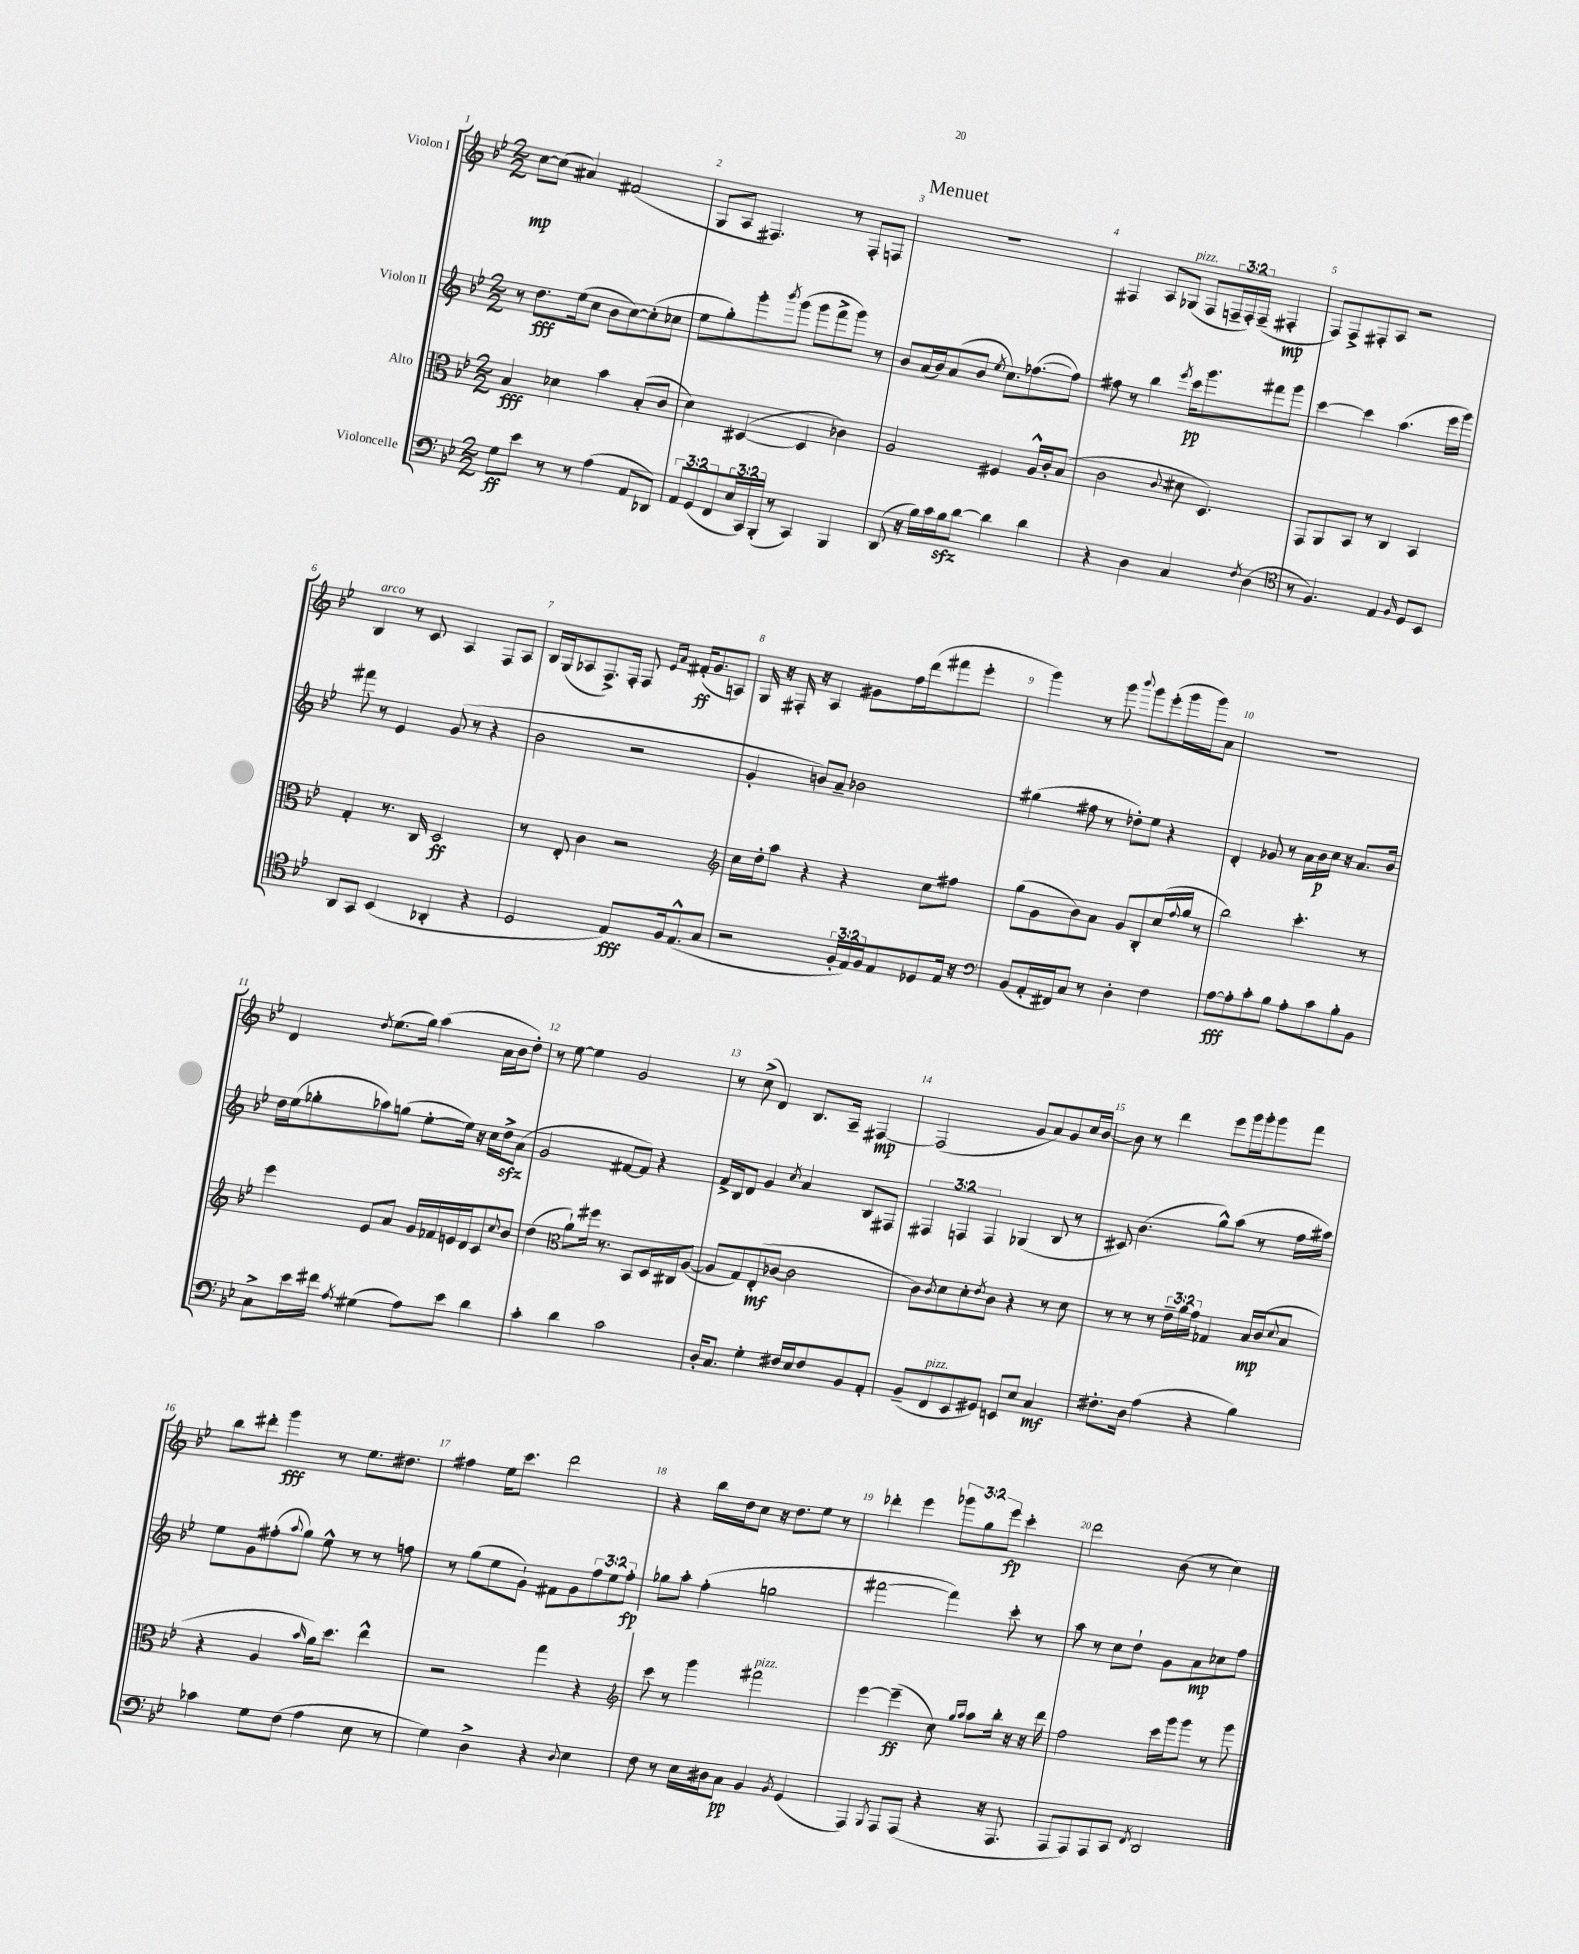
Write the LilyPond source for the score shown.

\header { title = "Menuet" }
<<
\new StaffGroup <<
\new Staff = "s0" \with { instrumentName = "Violon I" } {
    \clef treble \key bes \major \numericTimeSignature \time 2/2 \override Staff.TupletNumber.text = #tuplet-number::calc-fraction-text
    c''8~\mp c''8( ais'4) fis'2( |
    g8 a8 fis4.) r8 fis8-. f8 |
    R1 |
    fis4 a8 ges8^\markup { \italic "pizz." }( fis8 \tuplet 3/2 { f16-- f16-.) f16--( } fis4-.\mp |
    f8) f8-> fis8-. a8 r2 |
    bes4^\markup { \italic "arco" } r8 c'8 a4 f8 a8 |
    bes16 g16( aes8 f8.->) f16-. f8 \grace { ees'16 a'16 } fis'16-.\ff( g'8. a8) |
    g16 r16 fis16-. r16 a4 gis'8 f''16 d'''16( fis'''8 ees'''8-. |
    g'''4) r8 g'''8 \appoggiatura { bes'''8 } g'''8 ees'''8-.( g'''16 g'''16) a'8 |
    R1 |
    d'4 \acciaccatura { d''8 } ees''8.( g''16) a''4( a'16 bes'16 d''8-.) |
    r8 ees''8~ ees''4 g'2 |
    r8 c''8->( d'4) bes8. a16-- fis4~\mp |
    fis2( g'8 a'8) g'8 c''16 bes'16~ |
    bes'8 r8 d'''4 ees'''8 g'''16 g'''16-. g'''8 f'''8 |
    bes''8 dis'''8-. g'''4\fff r8 ees''8. dis''8. |
    fis''4 ees''16 c'''8. d'''2 |
    r4 bes''16 d''16 c''8 r16 d''8. ees''8 r8 |
    des'''4-. ees'''4 \tuplet 3/2 { ges'''8 g''8 ees'''8\fp } c'''4-. |
    d'''2 bes'8( r8 c''4) \bar "|." |
}
\new Staff = "s1" \with { instrumentName = "Violon II" } {
    \clef treble \key bes \major \numericTimeSignature \time 2/2 \override Staff.TupletNumber.text = #tuplet-number::calc-fraction-text
    r8 d''8.\fff ees''16( c''8 bes'8 c''8~) c''8-.( ces''8 |
    ees''8 g''8-.) g'''8-. \acciaccatura { bes'''8 } g'''8( g'''8 f'''8-> g'''8) r8 |
    bes'8 a'16( bes'16) a'8( bes'8 \acciaccatura { ees''8 } c''8.) fes''8.~( fes''8) |
    fis''8 r8 bes''4 \acciaccatura { ees'''8 } c'''16\pp g'''8. fis'''8 g'''8 |
    c'''4~ c'''4 a''4.( ees'''16 g'''16) |
    fis'''8 r8 ees'4 g'8( r8 r4 |
    bes'2 r2 |
    g'4-. b'8) a'8-- bes'2 |
    gis''4( fis''8 r8 des''8-.) ees''8 r4 |
    d'4-. ges'8 r8 a'16 bes'16\p c''16 r16 a'8. bes'16 |
    d''16 ees''16( ges''8-. aes''8) g''8( ees''8~-. ees''16) r16 c''16 d''16->\sfz a'8( |
    g'2 fis'8~ fis'8) r4 |
    f'16-> bes16 d'8 g'4 \acciaccatura { c''8 } a'4 bes8 fis8 |
    \tuplet 3/2 { fis4 f4 f4 } ges4( bes8 r8 |
    cis'8) bes'4.( g''8-^) a''8( r8 f''16 ais''16) |
    ees''8 g'8 fis''8-.( \appoggiatura { a''8 } g''8) ees''8-^ r8 r8 f''8 |
    r8 g''8( ees''8 g'8-!) fis'8 g'8 \tuplet 3/2 { f''8 ees''8 f''8-.\fp } |
    ges''8 a''8-. f''4-.( g''2 |
    fis'''2~ fis'''4) c'''8-. r8 |
    a''8 r8 c''8 d''8-! g'8 a'8\mp ces''8 f''8 \bar "|." |
}
\new Staff = "s2" \with { instrumentName = "Alto" } {
    \clef alto \key bes \major \numericTimeSignature \time 2/2 \override Staff.TupletNumber.text = #tuplet-number::calc-fraction-text
    bes4\fff des'4 bes'4 bes8-.( c'8 |
    d'4) dis4~( dis4 ces'4) |
    a2 fis4 a16-^ c'16-. bes8( |
    c'2 \appoggiatura { c'8 } dis'8 d4.) |
    g,8 a,8 bes,8 r8 c4 bes,4 |
    g4-. r8. c16 d2\ff |
    r8 ees8-. c'4 r2 |
    \clef treble c''16 d''16-. a''8 r4 r4 c''8 fis''8 |
    g''8( g'8 bes'8) a'8 g'8 bes8-. c''16( \appoggiatura { f''8 } g''16 r8 |
    bes''2) c'''4.-. r8 |
    ees'''4 ees'8 a'8 g'16 fes'16 e'16 d'16 c'8 \appoggiatura { c''8 } bes'8 |
    d''4( \clef alto a'8-!) fis''16 r8. bes,8 d16 cis16 a8~( |
    a8 g8) ees8-.\mf( ces'8~ ces'2 |
    c'8) \acciaccatura { c'8 } d'8 d'8-. \acciaccatura { ees'8 } c'8 r4 r8 d'8 |
    r8 r8 r8 \tuplet 3/2 { ees'16-- a'16 g'16 } ges4 bes16\mp c'16( \appoggiatura { d'8 } bes8 |
    r4 a4 \grace { bes'16 } a'16) d''8. ees''4-^ |
    r2 g''4 r4 |
    \clef treble c'''8 r8 g'''4 fis'''2^\markup { \italic "pizz." } |
    ees'''4~ ees'''4--\ff( c''8) \grace { g''16 a''16 } a''8 bes''16-. r16 r16 d'''16 |
    f''2 c'''16 g'''16 g'''8 r8 g'''8 \bar "|." |
}
\new Staff = "s3" \with { instrumentName = "Violoncelle" } {
    \clef bass \key bes \major \numericTimeSignature \time 2/2 \override Staff.TupletNumber.text = #tuplet-number::calc-fraction-text
    g8\ff ees'8 r8 r8 a4( a,8 des,8) |
    \tuplet 3/2 { a,8 g,8( f,8 } \tuplet 3/2 { ees16 c,16) bes,,16-.( } r8 c,4) bes,,4 |
    d,8( r16 bes16) c'16 bes16\sfz d'8~ d'4 d'4 |
    r4 d4 c4 \acciaccatura { f8 } d4( |
    \clef tenor r8 f4.) ees4 \grace { f16 } d8 bes,8 |
    a,8 g,8 bes,4( aes,4-. r4 |
    d2 ees8\fff) f16 ees8.-^( g8 |
    r2 \tuplet 3/2 { f16-. ees16) f16 } ees8 des8 ees16 r16 |
    \clef bass bes,8( a,16-. fis,16) c8 r8 d4-. f4 |
    a8~\fff a8-. c'8-. bes8 a8-. c'8 bes8-. bes,8 |
    c8-> ees'16 fis'16 \acciaccatura { a8 } gis4( a8) ees'8 d'4 |
    c'4-. d'4 c'2 |
    d16-. c8. g4-. fis16 ees16 fis8 bes,8 a,8-. |
    bes,8--( f,8^\markup { \italic "pizz." } ees,8 gis,8) e,8 ees8 c4\mf |
    fis8.-. d16 a4( r4 bes4) |
    ces'4 g8 f8( a4 ees8 r8 |
    g4) d4-> r4 \appoggiatura { d8 } ees4 |
    f8 r8 ees16 dis16 c8\pp bes,4 \acciaccatura { bes,8 } g,4( |
    a,,4) \acciaccatura { bes,,8 } a,,8 a,,8( r4 r16 a,,8. |
    a,,8 a,,8) a,,8 c,8 \acciaccatura { f,8 } d,2 \bar "|." |
}
>>
>>
\layout { \context { \Score \override BarNumber.break-visibility = ##(#f #t #t) barNumberVisibility = #all-bar-numbers-visible } }
